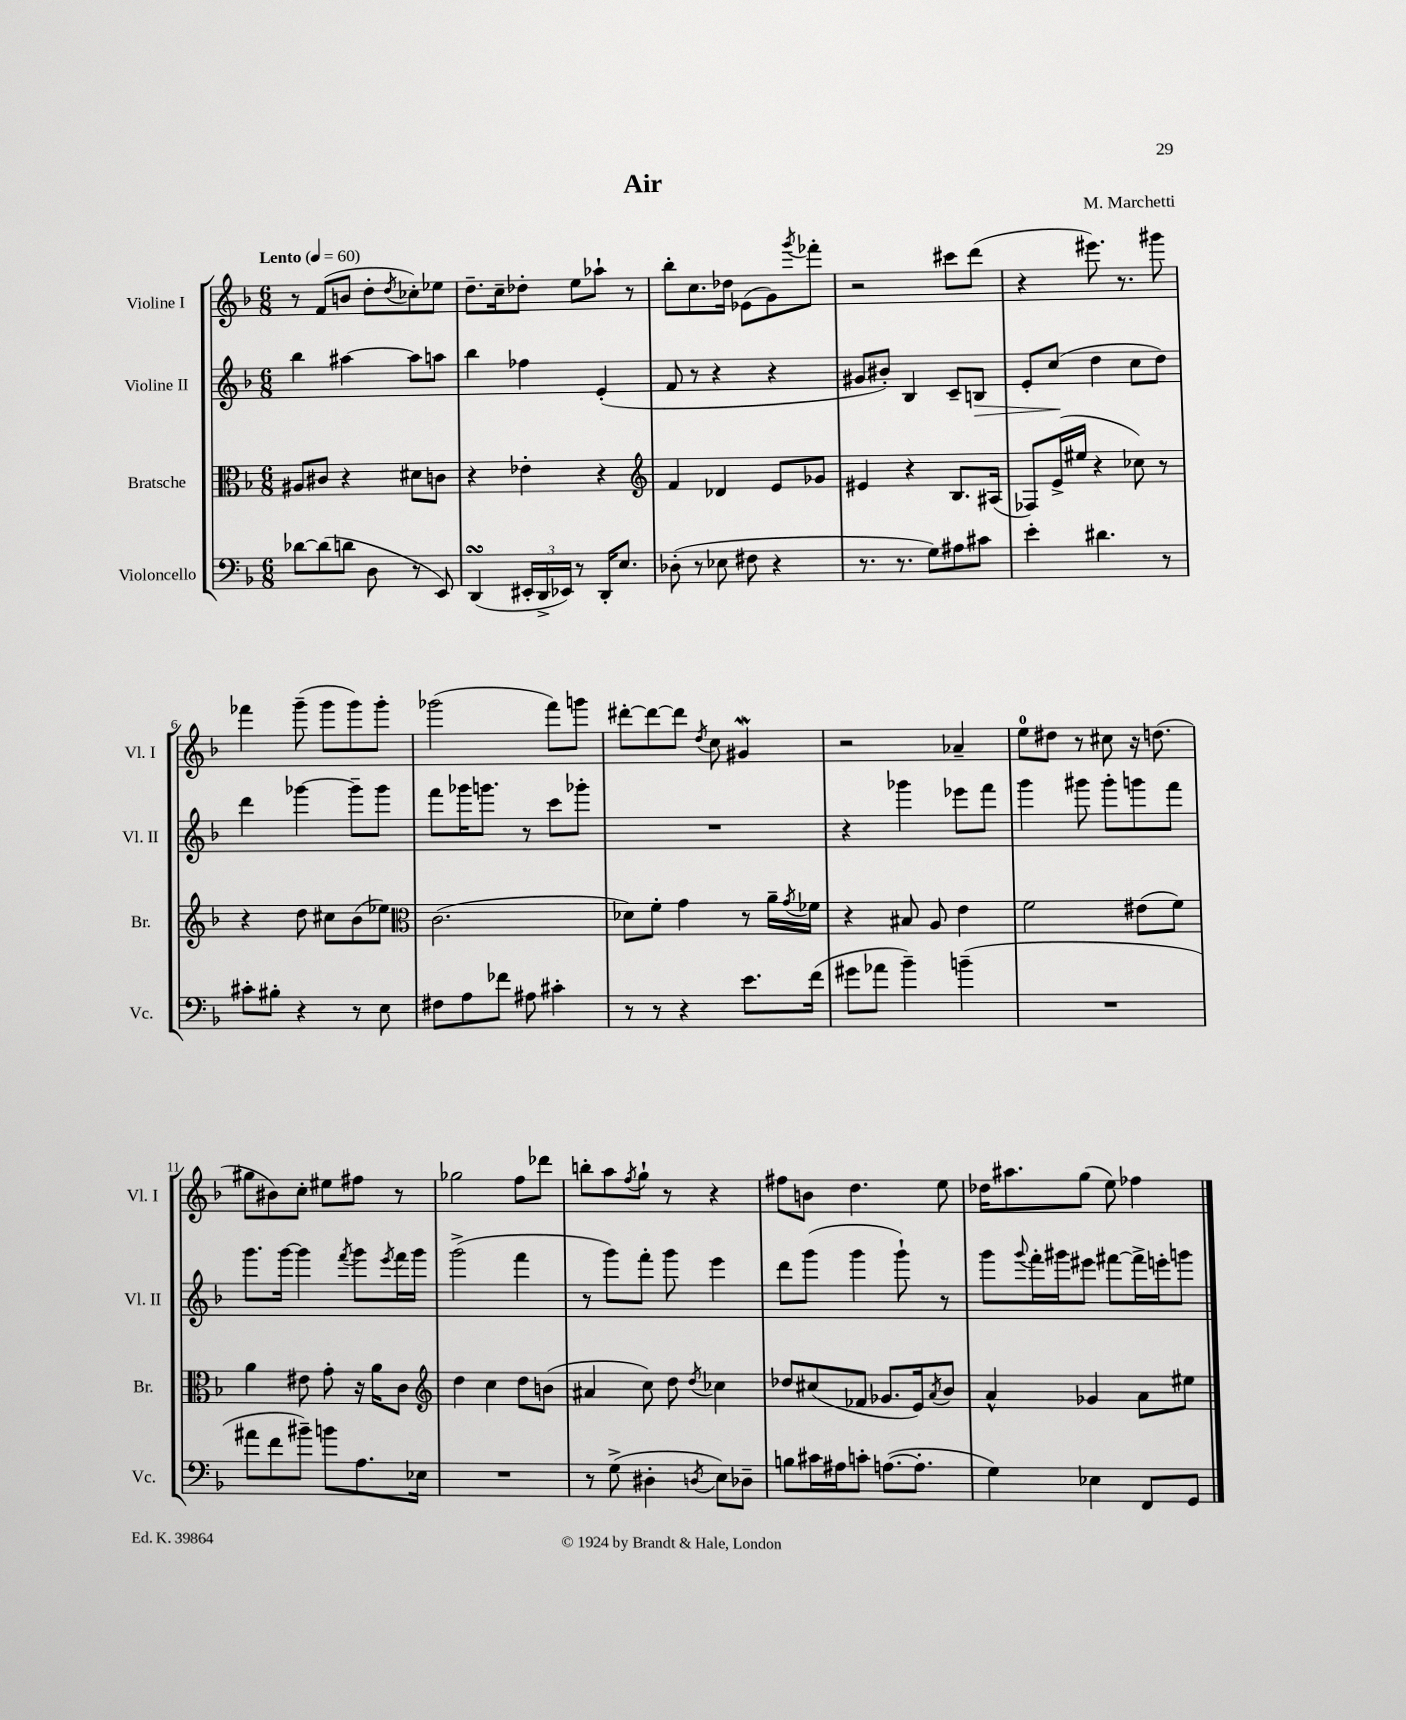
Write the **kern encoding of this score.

**kern	**kern	**kern	**kern
*staff4	*staff3	*staff2	*staff1
*clefF4	*clefC3	*clefG2	*clefG2
*k[b-]	*k[b-]	*k[b-]	*k[b-]
*M6/8	*M6/8	*M6/8	*M6/8
*MM60	*MM60	*MM60	*MM60
[8d-	8A#	4bb-	8r
(8d-]	8c#	.	(8f
8d	4r	[4aa#	8b
8D	.	.	8dd'
.	.	.	8qdd
8r	8d#	8aa#]	8cc-')
8EE)	8c	8aa	8ee-
=	=	=	=
(4DD	4r	4bb-	8.dd~
.	.	.	16cc~
24EE#'	4e-'	4ff-	8dd-'
24DD^	.	.	.
24EE-)	.	.	.
8r	.	.	8ee
16DD'	4r	(4e'	8aa-`
8.E	.	.	.
.	.	.	8r
=	=	=	=
*	*clefG2	*	*
(8D-'	4f	8f	8bb-'
8r	.	8r	8.cc
8E-	4d-	4r	.
.	.	.	16dd-
8F#	.	.	(8e-
4r	8e	4r	8g)
.	.	.	8qggg
.	8g-	.	8fff-'
=	=	=	=
8.r	4e#	8g#	2r
.	.	8b#')	.
8.r	.	.	.
.	4r	4B-	.
8G)	.	.	.
8A#	8.B-	8c~	8ccc#
8c#	.	8B	(8ddd
.	(16A#	.	.
=	=	=	=
4e'	8F-)	8e'	4r
.	(16e^	(8cc	.
.	16ee#	.	.
4.d#	4r	4dd	8.eee#)
.	.	.	8.r
.	8cc-)	8cc	.
8r	8r	8dd)	8ggg#
=	=	=	=
8c#'	4r	4ddd	4fff-
8B#'	.	.	.
4r	8dd	[4ggg-	(8ggg~
.	8cc#	.	8ggg
8r	(8b-	8ggg-~]	8ggg)
8E	8ee-)	8ggg-	8ggg'
=	=	=	=
*	*clefC3	*	*
8F#	(2.c	8fff	(2ggg-
8A	.	16ggg-	.
.	.	8.ggg	.
8f-	.	.	.
8A#	.	8r	.
4c#'	.	8ccc	8fff)
.	.	8ggg-'	8ggg
=	=	=	=
8r	8d-)	2.r	[8ddd#'
8r	8f'	.	8ddd#_
4r	4g	.	8ddd#]
.	.	.	8qdd
.	.	.	8cc
8.e	8r	.	4g#
.	16a~	.	.
.	8qg	.	.
(16f	16f-	.	.
=	=	=	=
8g#	4r	4r	2r
8a-	.	.	.
4b-~)	8B#	4ggg-	.
.	8A	.	.
(4b~	4e	8eee-	4a-~
.	.	8fff	.
=	=	=	=
2.r	2f	4ggg	8ee
.	.	.	8dd#
.	.	8ggg#	8r
.	.	8ggg#'	8cc#
.	(8e#	8ggg	16r
.	.	.	(8.dd
.	8f)	8fff	.
=	=	=	=
8a#	4a	8.ggg	8gg#
8f	.	.	8b#)
.	.	[16ggg	.
8b#~)	8e#	4ggg]	8cc'
8b	8g'	.	8ee#
.	.	8qfff	.
8.A	16r	8ggg	8ff#
.	16a	.	.
.	.	8qeee	.
.	8c	16fff	8r
16E-	.	16ggg	.
=	=	=	=
*	*clefG2	*	*
2.r	4dd	(2ggg^	2gg-
.	4cc	.	.
.	8dd	4fff	8ff
.	(8b	.	8ddd-
=	=	=	=
8r	4a#	8r	8bb'
(8G^	.	8ggg)	8aa
.	.	.	8qff
4D#'	8cc)	8fff'	8gg`
.	8dd	8ggg	8r
8qD	8qdd	.	.
8E)	4cc-	4eee	4r
8D-~	.	.	.
=	=	=	=
8B	8dd-	8ddd	8ff#
16c#	(8cc#	(8ggg	8b
16A#	.	.	.
8c'	8f-	4ggg	4.dd
([8.A	8.g-	.	.
.	.	8ggg`)	.
8.A']	16e)	.	.
.	8qa	.	.
.	8b-	8r	8ee
=	=	=	=
4G)	4a^^	8ggg	16dd-
.	.	.	8.aa#
.	.	8qqggg	.
.	.	16fff'	.
.	.	16ggg#	.
4E-	4g-	8eee#	(8gg
.	.	[8fff#	8ee)
8FF	8a	16fff#^]	4ff-
.	.	16eee'	.
8GG	8ee#	8ggg	.
==	==	==	==
*-	*-	*-	*-
